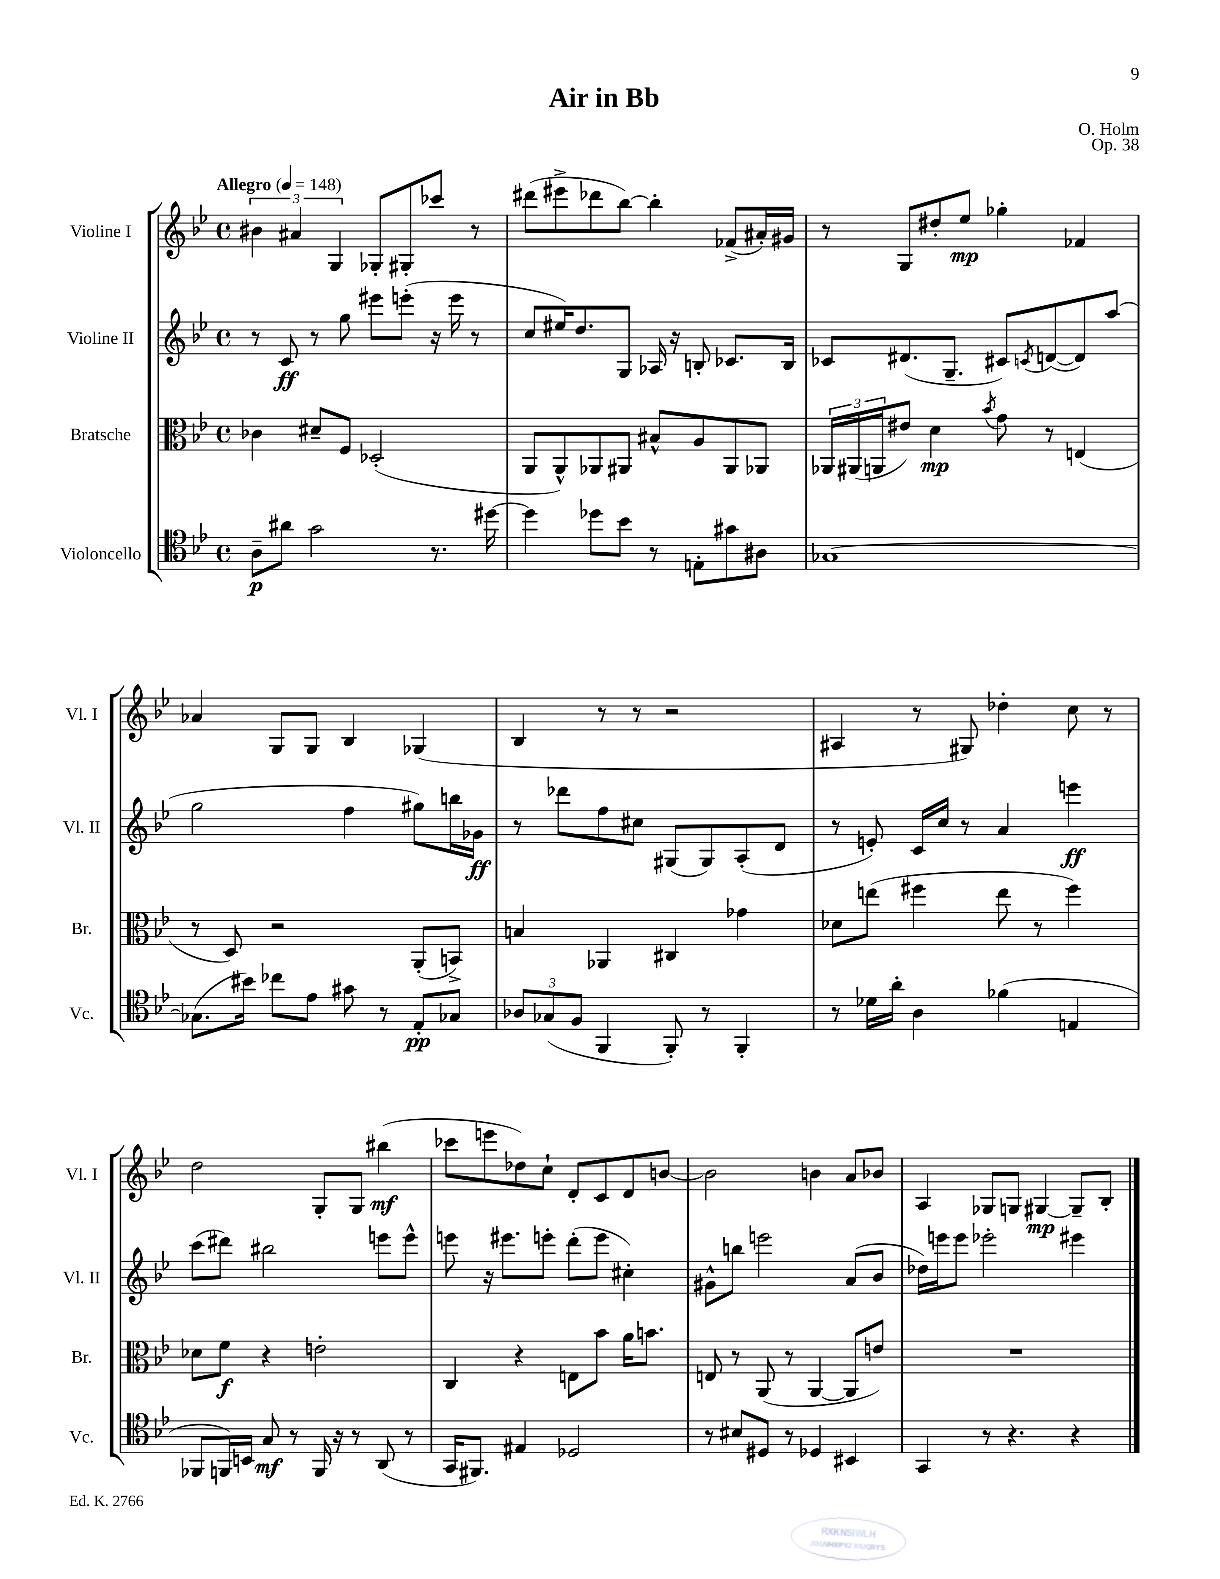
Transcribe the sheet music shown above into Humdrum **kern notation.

**kern	**kern	**kern	**kern
*staff4	*staff3	*staff2	*staff1
*clefC4	*clefC3	*clefG2	*clefG2
*k[b-e-]	*k[b-e-]	*k[b-e-]	*k[b-e-]
*M4/4	*M4/4	*M4/4	*M4/4
*met(c)	*met(c)	*met(c)	*met(c)
*MM148	*MM148	*MM148	*MM148
8A~\L	4c-\	8r	6b#\
8a#\J	.	8c/	.
.	.	.	6a#/
2g\	8d#~/L	8r	.
.	.	.	6G/
.	8F/J	8gg\	.
.	(2D-'/	8eee#\L	8G-'/L
.	.	(8eee'\J	8G#'/
8.r	.	16r	8ccc-/J
.	.	16eee\	.
.	.	8r	8r
[16dd#\	.	.	.
=	=	=	=
4dd#\]	8AA/L	8cc/L	(8ddd#\L
.	8AA^^/)	16ee#/K)	8eee#^\
.	.	8.dd/	.
8dd-\L	8AA-/	.	8ddd-\
8b-\J	8AA#/J	8G/J	[8bb-\J)
8r	8B#^^/L	16A-/	4bb-'\]
.	.	16r	.
8E'\L	8A/	8B'/	.
8g#\	8AA#/	8.c-/L	(8f-^/L
8A#\J	8AA-/J	.	16a#'/L)
.	.	16B/Jk	16g#/JJ
=	=	=	=
[1G-	24AA-/LL	8c-/L	8r
.	(24AA#/	.	.
.	24AA/J	.	.
.	8e#/J)	(8.d#/	8G/L
.	4d\	.	8dd#'/
.	.	8.G~/J	.
.	.	.	8ee-/J
.	8qb-/	.	.
.	8g\	8c#/L)	4gg-'\
.	.	8qc/	.
.	8r	([8d/	.
.	(4E/	8d/])	4f-/
.	.	(8aa/J	.
=	=	=	=
(8.G-\]L	8r	2gg\	4a-/
.	8D/)	.	.
16b#\Jk)	.	.	.
8cc-\L	2r	.	8G/L
8e-\J	.	.	8G/J
8g#\	.	4ff\	4B-/
8r	.	.	.
8E-'/L	(8AA'/L	8gg#\L)	(4G-/
8G-/J	8BB^/J)	16bb\L	.
.	.	16g-\JJ	.
=	=	=	=
12A-/L	4B/	8r	4B-/
(12G-/	.	.	.
.	.	8ddd-\L	.
12F/J	.	.	.
4FF/	4AA-/	8ff\	8r
.	.	8cc#\J	8r
8FF'/)	4C#/	(8G#/L	2r
8r	.	8G#/)	.
4FF'/	4g-\	(8A'/	.
.	.	8d/J	.
=	=	=	=
8r	8d-\L	8r	4A#/
16d-\LL	(8ee\J	8e'/)	.
16a'\JJ	.	.	.
4A\	4ff#\	16c/LL	8r
.	.	16cc/JJ	.
.	.	8r	8G#/)
(4f-\	8ee\	4a/	4dd-'\
.	8r	.	.
4E/	4ff#\)	4eee\	8cc\
.	.	.	8r
=	=	=	=
8FF-/L	8d-\L	(8ccc\L	2dd\
16FF/L)	8f\J	8ddd#\J)	.
16BB/JJ	.	.	.
8G/	4r	2bb#\	.
8r	.	.	.
16FF/	2e'\	.	8G'/L
16r	.	.	.
8r	.	.	8G/J
(8AA/	.	8eee\L	(4bb#\
8r	.	8eee^^\J	.
=	=	=	=
16GG/LK	4C/	8eee\	8ccc-\L
8.FF#/J)	.	.	.
.	.	16r	8eee\
.	.	8.eee#\L	.
4E#/	4r	.	8dd-\)
.	.	8eee'\J	8cc`\J
2D-/	8E\L	(8ddd'\L	8d'/L
.	8b-\J	8eee\J	8c/
.	16a\LK	4cc#'\)	8d/
.	8.b\J	.	.
.	.	.	[8b/J
=	=	=	=
8r	8E/	8g#^^\L	2b\]
8B#/L	8r	8bb\J	.
8D#/J	(8AA/	2eee\	.
8r	8r	.	.
4D-/	[4AA/	.	4b\
4BB#/	8AA/]L	(8a/L	8a/L
.	8e/J)	8b-/J	8b-/J
=	=	=	=
4GG/	1r	16dd-\LL)	4A/
.	.	16eee\J	.
.	.	8eee\J	.
8r	.	2eee-'\	8G-/L
4.r	.	.	8G/J
.	.	.	[4G#/
4r	.	4eee#\	8G#~/]L
.	.	.	8B-'/J
==	==	==	==
*-	*-	*-	*-
